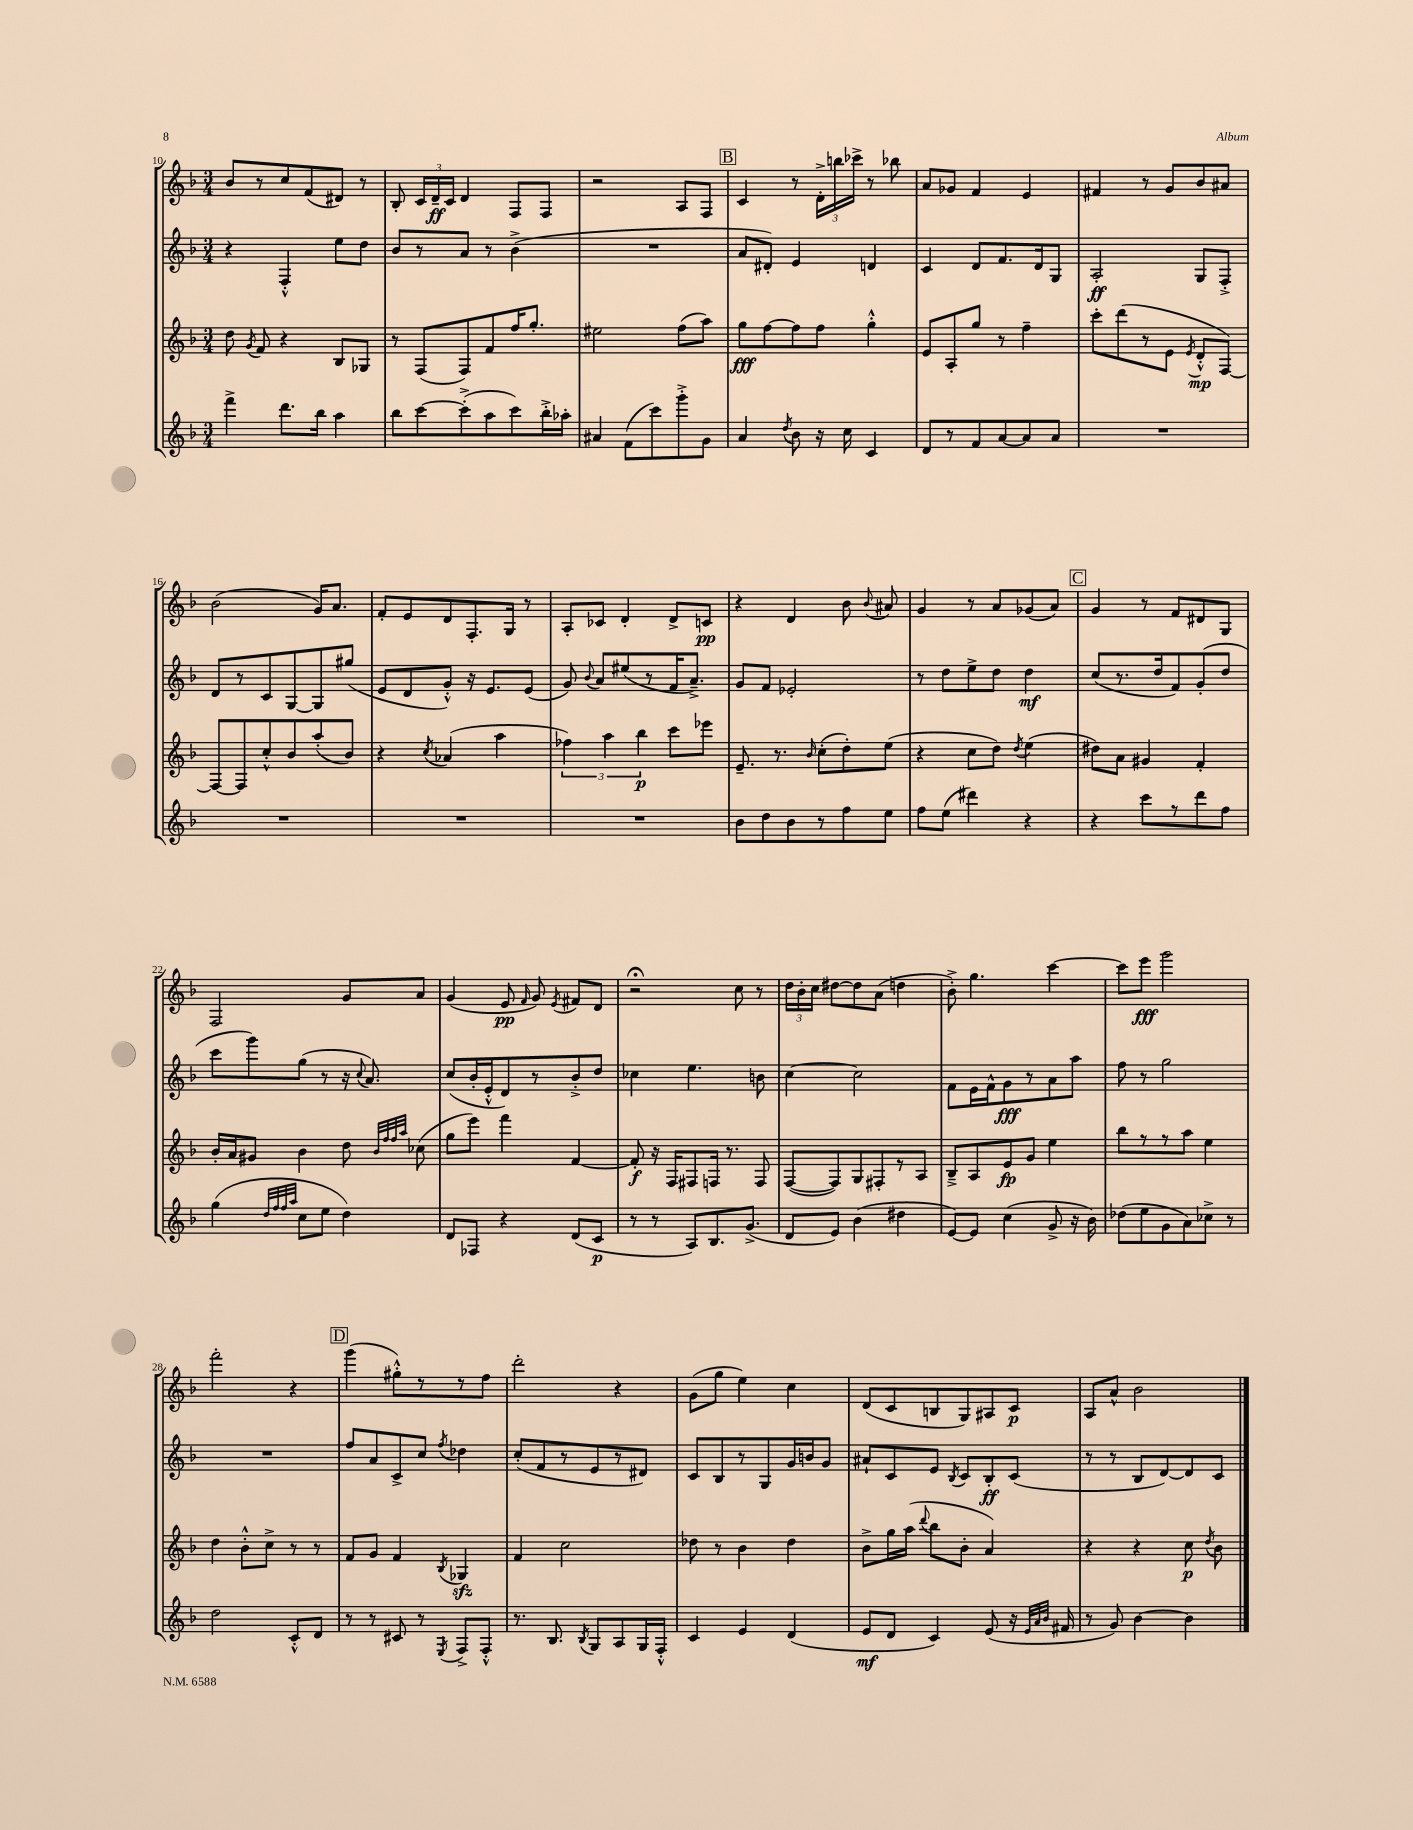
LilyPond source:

<<
\new StaffGroup <<
\new Staff = "s0" {
    \clef treble \key f \major \numericTimeSignature \time 3/4
    \autoBeamOff bes'8[ r8 c''8 f'8( dis'8]) r8 |
    bes8-. \tuplet 3/2 { c'16[ d'16--\ff c'16] } d'4 f8[ f8] |
    r2 a8[ f8] |
    \mark \markup { \box "B" } c'4 r8 \tuplet 3/2 { d'16[-.-> b''16 ces'''16]-> } r8 bes''8 |
    a'8[ ges'8] f'4 e'4 |
    fis'4 r8 g'8[ bes'8 ais'8] |
    bes'2( g'16[) a'8.] |
    f'8[-. e'8 d'8 f8.-. g16] r8 |
    a8[-. ces'8] d'4-. d'8[-> c'8]\pp |
    r4 d'4 bes'8 \appoggiatura { bes'8 } ais'8 |
    g'4 r8 a'8[ ges'8( a'8]) |
    \mark \markup { \box "C" } g'4 r8 f'8[ dis'8 g8] |
    f2 g'8[ a'8] |
    g'4( e'8\pp \grace { f'16 } g'8) \acciaccatura { e'8 } fis'8[ d'8] |
    r2\fermata c''8 r8 |
    \tuplet 3/2 { d''16[ bes'16-. c''16] } dis''8[~ dis''8 a'8]( d''4 |
    bes'8-.->) g''4. c'''4~ |
    c'''8[ e'''8]\fff g'''2 |
    f'''2-. r4 |
    \mark \markup { \box "D" } g'''4( gis''8[-.-^) r8 r8 f''8] |
    d'''2-. r4 |
    g'8[( g''8] e''4) c''4 |
    d'8[( c'8 b8 g8) ais8 c'8]\p |
    a8[ a'8]-^ bes'2 \bar "|." |
}
\new Staff = "s1" {
    \clef treble \key f \major \numericTimeSignature \time 3/4
    \autoBeamOff r4 f4-.-^ e''8[ d''8] |
    bes'8[ r8 a'8] r8 bes'4->( |
    R2. |
    \mark \markup { \box "B" } a'8[ dis'8]-.) e'4 d'4 |
    c'4 d'8[ f'8. d'16 g8] |
    a2-.\ff g8[ f8]-.-> |
    d'8[ r8 c'8 g8~ g8 gis''8]( |
    e'8[ d'8 g'8]-.-^) r16 e'8.[ e'8]( |
    g'8) \appoggiatura { bes'8 } a'8[ eis''8( r8 f'16 a'8.]--->) |
    g'8[ f'8] ees'2-. |
    r8 d''8[ e''8-> d''8] d''4\mf |
    \mark \markup { \box "C" } c''8[( r8. d''16 f'8) g'8-.( d''8] |
    c'''8[ g'''8) g''8]( r8 r16 \appoggiatura { c''8 } a'8.) |
    c''8[( bes'16-. e'16-.-^ d'8) r8 bes'8-.-> d''8] |
    ces''4 e''4. b'8 |
    c''4~ c''2 |
    f'8[ e'16 f'16-^ g'8\fff r8 a'8 a''8] |
    f''8 r8 g''2 |
    R2. |
    \mark \markup { \box "D" } f''8[ a'8 c'8-> c''8] \acciaccatura { f''8 } des''4 |
    c''8[-.( f'8 r8 e'8 r8 dis'8]) |
    c'8[ bes8 r8 g8 g'16 b'16 g'8] |
    ais'8[-! c'8 e'8] \acciaccatura { bes8 } c'8[ bes8-.\ff c'8]( |
    r8 r8 bes8[ d'8~) d'8 c'8] \bar "|." |
}
\new Staff = "s2" {
    \clef treble \key f \major \numericTimeSignature \time 3/4
    \autoBeamOff d''8 \acciaccatura { g'8 } f'8 r4 bes8[ ges8] |
    r8 f8[( f8) f'8 f''16 g''8.]-. |
    eis''2 f''8[( a''8]) |
    \mark \markup { \box "B" } g''8[\fff f''8~ f''8 f''8] g''4-.-^ |
    e'8[ a8-. g''8] r8 f''4-- |
    c'''8[-. d'''8( r8 e'8] \acciaccatura { e'8 } d'8[-.-^\mp f8]~) |
    f8[~ f8 c''8-.-^ bes'8 a''8-.( bes'8]) |
    r4 \acciaccatura { c''8 } aes'4( a''4 |
    \tuplet 3/2 { fes''4) a''4 bes''4\p } c'''8[ ees'''8] |
    e'8.-- r8. \grace { bes'16 } c''8[-.( d''8-.) e''8]( |
    r4 c''8[ d''8]) \acciaccatura { d''8 } e''4( |
    \mark \markup { \box "C" } dis''8[) a'8] gis'4 f'4-. |
    bes'16[-. a'16 gis'8] bes'4 d''8 \grace { bes'32[ f''32 f''32 a''32] } ces''8( |
    g''8[ e'''8]) f'''4 f'4~ |
    f'8-.\f r16 f16[ fis8 f16] r8. f8 |
    f8[~( f8) g8 fis8-. r8 a8] |
    bes8[---> a8 e'8\fp g'8] e''4 |
    bes''8[ r8 r8 a''8] e''4 |
    d''4 bes'8[-.-^ c''8]-> r8 r8 |
    \mark \markup { \box "D" } f'8[ g'8] f'4 \acciaccatura { bes8 } ges4\sfz |
    f'4 c''2 |
    des''8 r8 bes'4 des''4 |
    bes'8[-> g''16 a''16]( \appoggiatura { d'''8 } bes''8[ bes'8]-. a'4) |
    r4 r4 c''8\p \acciaccatura { d''8 } bes'8 \bar "|." |
}
\new Staff = "s3" {
    \clef treble \key f \major \numericTimeSignature \time 3/4
    \autoBeamOff f'''4-> d'''8.[ bes''16] a''4 |
    bes''8[ c'''8~ c'''8-.->( a''8 c'''8) bes''16-.-> aes''16]-. |
    ais'4 f'8[( c'''8) g'''8-.-> g'8] |
    \mark \markup { \box "B" } a'4 \acciaccatura { d''8 } bes'8 r16 c''16 c'4 |
    d'8[ r8 f'8 a'8~ a'8 a'8] |
    R2. |
    R2. |
    R2. |
    R2. |
    bes'8[ d''8 bes'8 r8 f''8 e''8] |
    f''8[ e''8]( dis'''4) r4 |
    \mark \markup { \box "C" } r4 c'''8[ r8 d'''8 f''8] |
    g''4( \grace { d''32[ f''32 f''32 a''32] } c''8[ e''8] d''4) |
    d'8[ fes8] r4 d'8[( c'8]\p |
    r8 r8 a8[) bes8. g'8.]->( |
    d'8[ e'8]) bes'4( dis''4 |
    e'8[~) e'8] c''4( g'8-> r16 bes'16) |
    des''8[( e''8 g'8 a'8) ces''8]-> r8 |
    d''2 c'8[-.-^ d'8] |
    \mark \markup { \box "D" } r8 r8 cis'8 r8 \acciaccatura { e8 } f8[-> f8]-.-^ |
    r8. bes8. \acciaccatura { bes8 } g8[ a8 g16 f16]-.-^ |
    c'4 e'4 d'4( |
    e'8[\mf d'8] c'4) e'8( r16 \grace { e'32[ a'32 bes'32] } fis'16 |
    r8 g'8) bes'4~ bes'4 \bar "|." |
}
>>
>>
\layout { \context { \Score currentBarNumber = #10 } }
